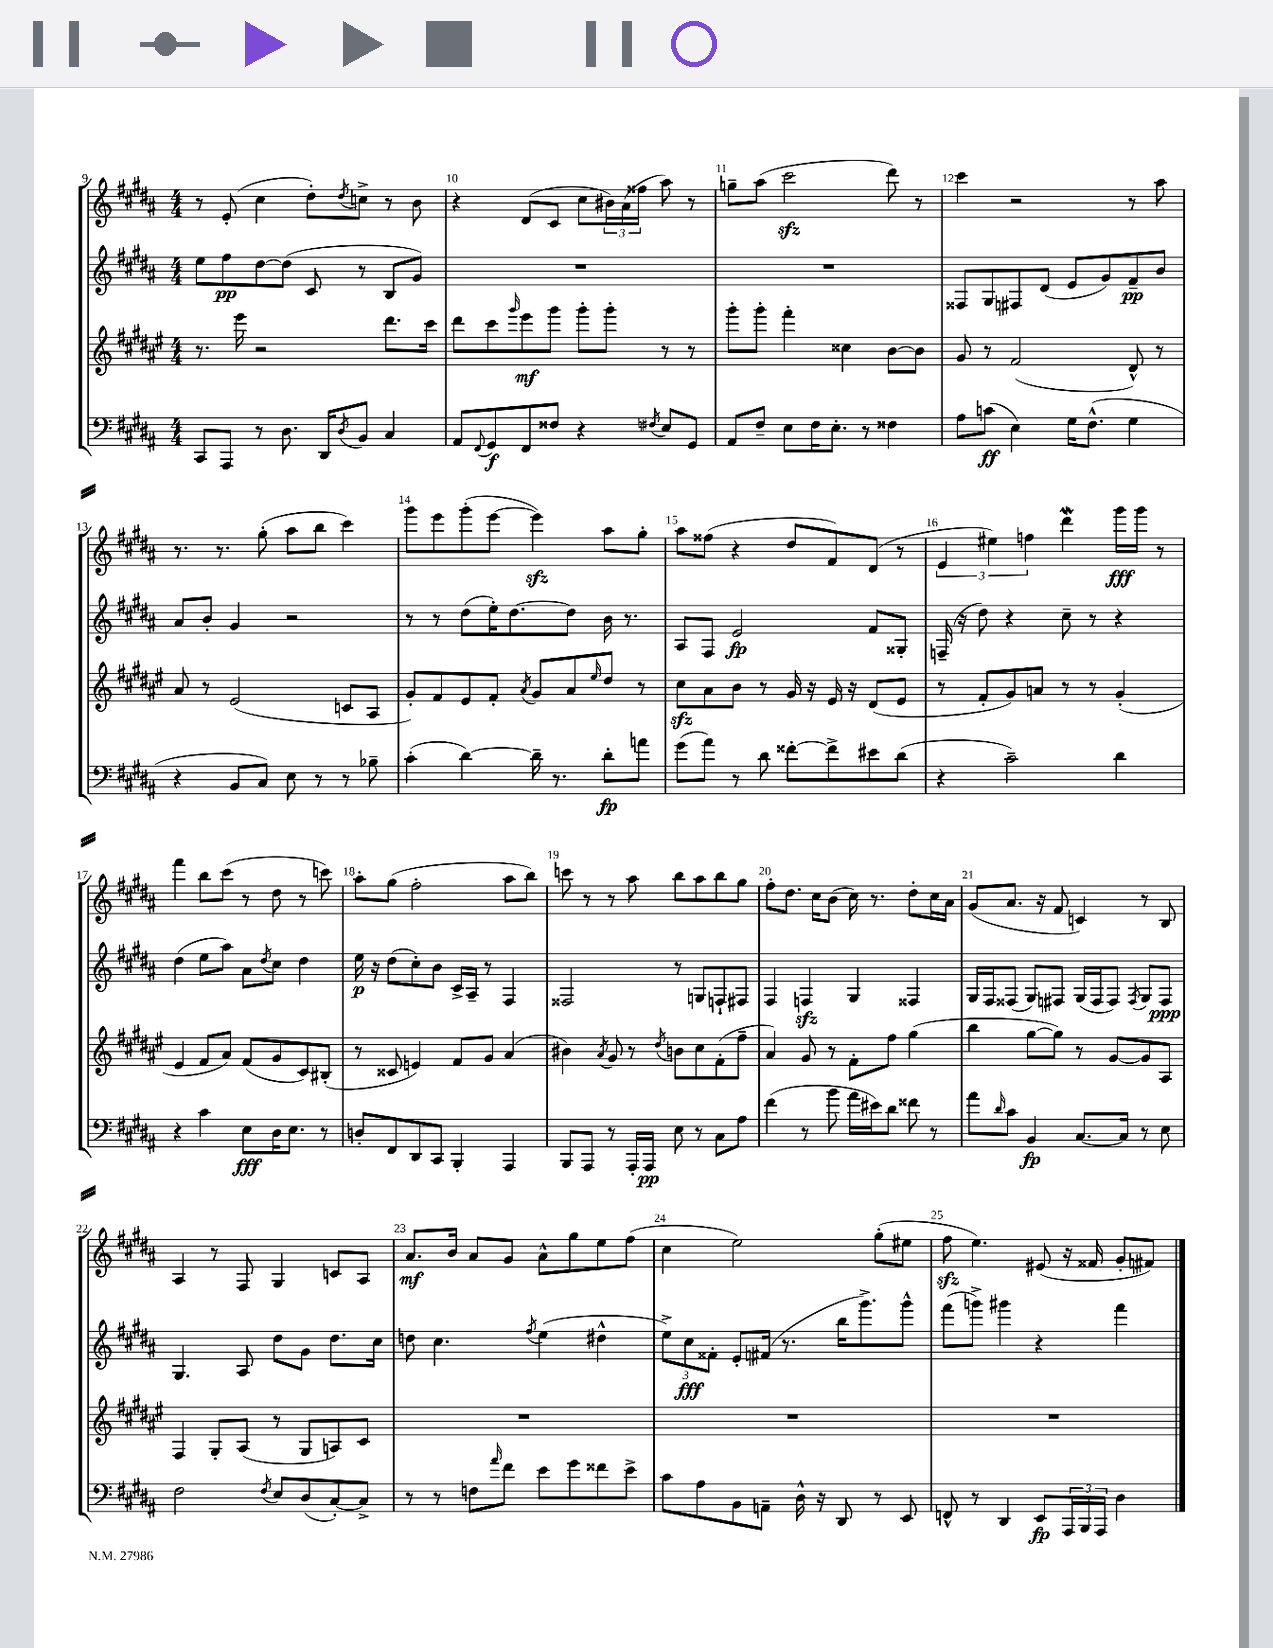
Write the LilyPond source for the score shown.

<<
\new StaffGroup <<
\new Staff = "s0" {
    \clef treble \key b \major \numericTimeSignature \time 4/4
    r8 e'8-.( cis''4 dis''8-.) \acciaccatura { dis''8 } c''8-> r8 b'8 |
    r4 dis'8( cis'8 cis''8 \tuplet 3/2 { bis'16) ais'16( fisis''16 } ais''8) r8 |
    g''8-- ais''8( cis'''2\sfz dis'''8) r8 |
    cis'''4 r2 r8 ais''8 |
    r8. r8. gis''8-.( ais''8 b''8 cis'''4) |
    gis'''8 e'''8 gis'''8-.( e'''8~ e'''4\sfz) ais''8 gis''8-. |
    ais''8 fisis''8( r4 dis''8 fis'8) dis'8( r8 |
    \tuplet 3/2 { e'4 eis''4) f''4 } dis'''4\mordent gis'''16\fff gis'''16 r8 |
    fis'''4 b''8 cis'''8( r8 dis''8 r8 c'''8) |
    ais''8-. gis''8( fis''2-. ais''8 b''8) |
    c'''8 r8 r8 ais''8 b''8 ais''8 b''8 gis''8 |
    fis''8-. dis''8. cis''16 b'8( cis''16) r8. dis''8-. cis''16 ais'16 |
    gis'8( ais'8. r16 fis'8 c'4) r8 b8 |
    ais4 r8 fis8 gis4 c'8 ais8 |
    ais'8.\mf b'16 ais'8 gis'8 ais'8-^ gis''8 e''8 fis''8( |
    cis''4 e''2) gis''8-.( eis''8 |
    fis''8\sfz e''4.) eis'8( r16 fisis'16 gis'8-. fis'8) \bar "|." |
}
\new Staff = "s1" {
    \clef treble \key b \major \numericTimeSignature \time 4/4
    e''8 fis''8\pp dis''8~ dis''8( cis'8 r8 b8 gis'8) |
    R1 |
    R1 |
    fisis8 gis8 fis8 dis'8( e'8 gis'8) fis'8--\pp b'8 |
    ais'8 b'8-. gis'4 r2 |
    r8 r8 dis''8( e''16-.) dis''8.~ dis''8 b'16 r8. |
    ais8 fis8 e'2\fp fis'8 gisis8-. |
    f16--( r16 dis''8) r4 cis''8-- r8 r4 |
    dis''4( e''8 ais''8) ais'8 \acciaccatura { dis''8 } cis''8 dis''4 |
    e''16\p r16 dis''8( cis''8-.) b'8 cis'16-> ais16-- r8 fis4 |
    fisis2 r8 g8 f8-! fis8 |
    fis4 f4\sfz gis4 fisis4 |
    gis16 fis16 fisis8( gis8) fis8 gis16( fis16 fis8) \acciaccatura { fis8 } gis8 fis8\ppp |
    gis4. ais8 dis''8 gis'8 dis''8. cis''16 |
    d''8 cis''4. \acciaccatura { fis''8 } e''4( dis''4-^ |
    \tuplet 3/2 { e''8->) cis''8\fff fisis'8-. } e'8-. fis'16( r8. b''16 gis'''8.->) gis'''8-^ |
    fis'''8( g'''8->) gis'''4 r4 fis'''4 \bar "|." |
}
\new Staff = "s2" {
    \clef treble \key fis \major \numericTimeSignature \time 4/4
    r8. eis'''16 r2 dis'''8. cis'''16 |
    dis'''8 cis'''8 \grace { gis'''16 } eis'''8\mf gis'''8 gis'''8-. gis'''8-. r8 r8 |
    gis'''8-. gis'''8-. fis'''4-. cisis''4 b'8~ b'8 |
    gis'8 r8 fis'2( dis'8-^) r8 |
    ais'8 r8 eis'2( c'8 ais8 |
    gis'8-.) fis'8 eis'8 fis'8-. \acciaccatura { ais'8 } gis'8 ais'8 \grace { eis''16 } dis''8 r8 |
    cis''8\sfz ais'8 b'8 r8 gis'16 r16 eis'16 r16 dis'8( eis'8 |
    r8 fis'8-. gis'8) a'8 r8 r8 gis'4-.( |
    eis'4 fis'8 ais'8) fis'8( gis'8 cis'8) bis8-.( |
    r8 cisis'8 e'4) fis'8 gis'8 ais'4( |
    bis'4) \acciaccatura { ais'8 } gis'8 r8 \acciaccatura { dis''8 } b'8 cis''8 fis'8-.( fis''8-- |
    ais'4) gis'8 r8 fis'8-. fis''8 gis''4( |
    b''4 gis''8~ gis''8) r8 gis'8~ gis'8 ais8 |
    fis4 gis8-. ais8( r8 gis8 a8) cis'8 |
    R1 |
    R1 |
    R1 \bar "|." |
}
\new Staff = "s3" {
    \clef bass \key b \major \numericTimeSignature \time 4/4
    cis,8 ais,,8 r8 dis8. dis,16 \acciaccatura { dis8 } b,8 cis4 |
    ais,8 \appoggiatura { fis,8 } gis,8\f fis,8 fisis8 r4 \acciaccatura { fis8 } e8 gis,8 |
    ais,8 fis8-- e8 fis16 e8.-. r8 fisis4 |
    ais8 c'8\ff( e4) gis16 fis8.-^( gis4 |
    r4 b,8 cis8) e8 r8 r8 bes8-- |
    cis'4-.( dis'4~) dis'16-- r8. dis'8-.\fp a'8 |
    gis'8( ais'8) r8 dis'8 fisis'8~-. fisis'8-> eis'8 dis'8( |
    r4 cis'2--) dis'4 |
    r4 cis'4 e8\fff dis16 e8. r8 |
    d8-. fis,8 dis,8 cis,8 b,,4-. ais,,4 |
    b,,8 ais,,8 r8 ais,,16-. ais,,16\pp e8 r8 cis8 ais8 |
    fis'4( r8 b'8 ais'16 eis'16) dis'8 fisis'8 r8 |
    ais'8 \grace { dis'16 } cis'8 b,4\fp cis8.~ cis16 r8 e8 |
    fis2 \acciaccatura { fis8 } e8 dis8( cis8~-.) cis8-> |
    r8 r8 f8 \grace { ais'16 } fis'8 e'8 gis'8 fisis'8 e'8-> |
    cis'8 ais8 b,8 a,8-- dis16-^ r16 dis,8 r8 e,8 |
    f,8-^ r8 dis,4 e,8\fp \tuplet 3/2 { ais,,16 b,,16 ais,,16 } dis4 \bar "|." |
}
>>
>>
\layout { \context { \Score currentBarNumber = #9 \override BarNumber.break-visibility = ##(#f #t #t) barNumberVisibility = #all-bar-numbers-visible } }
